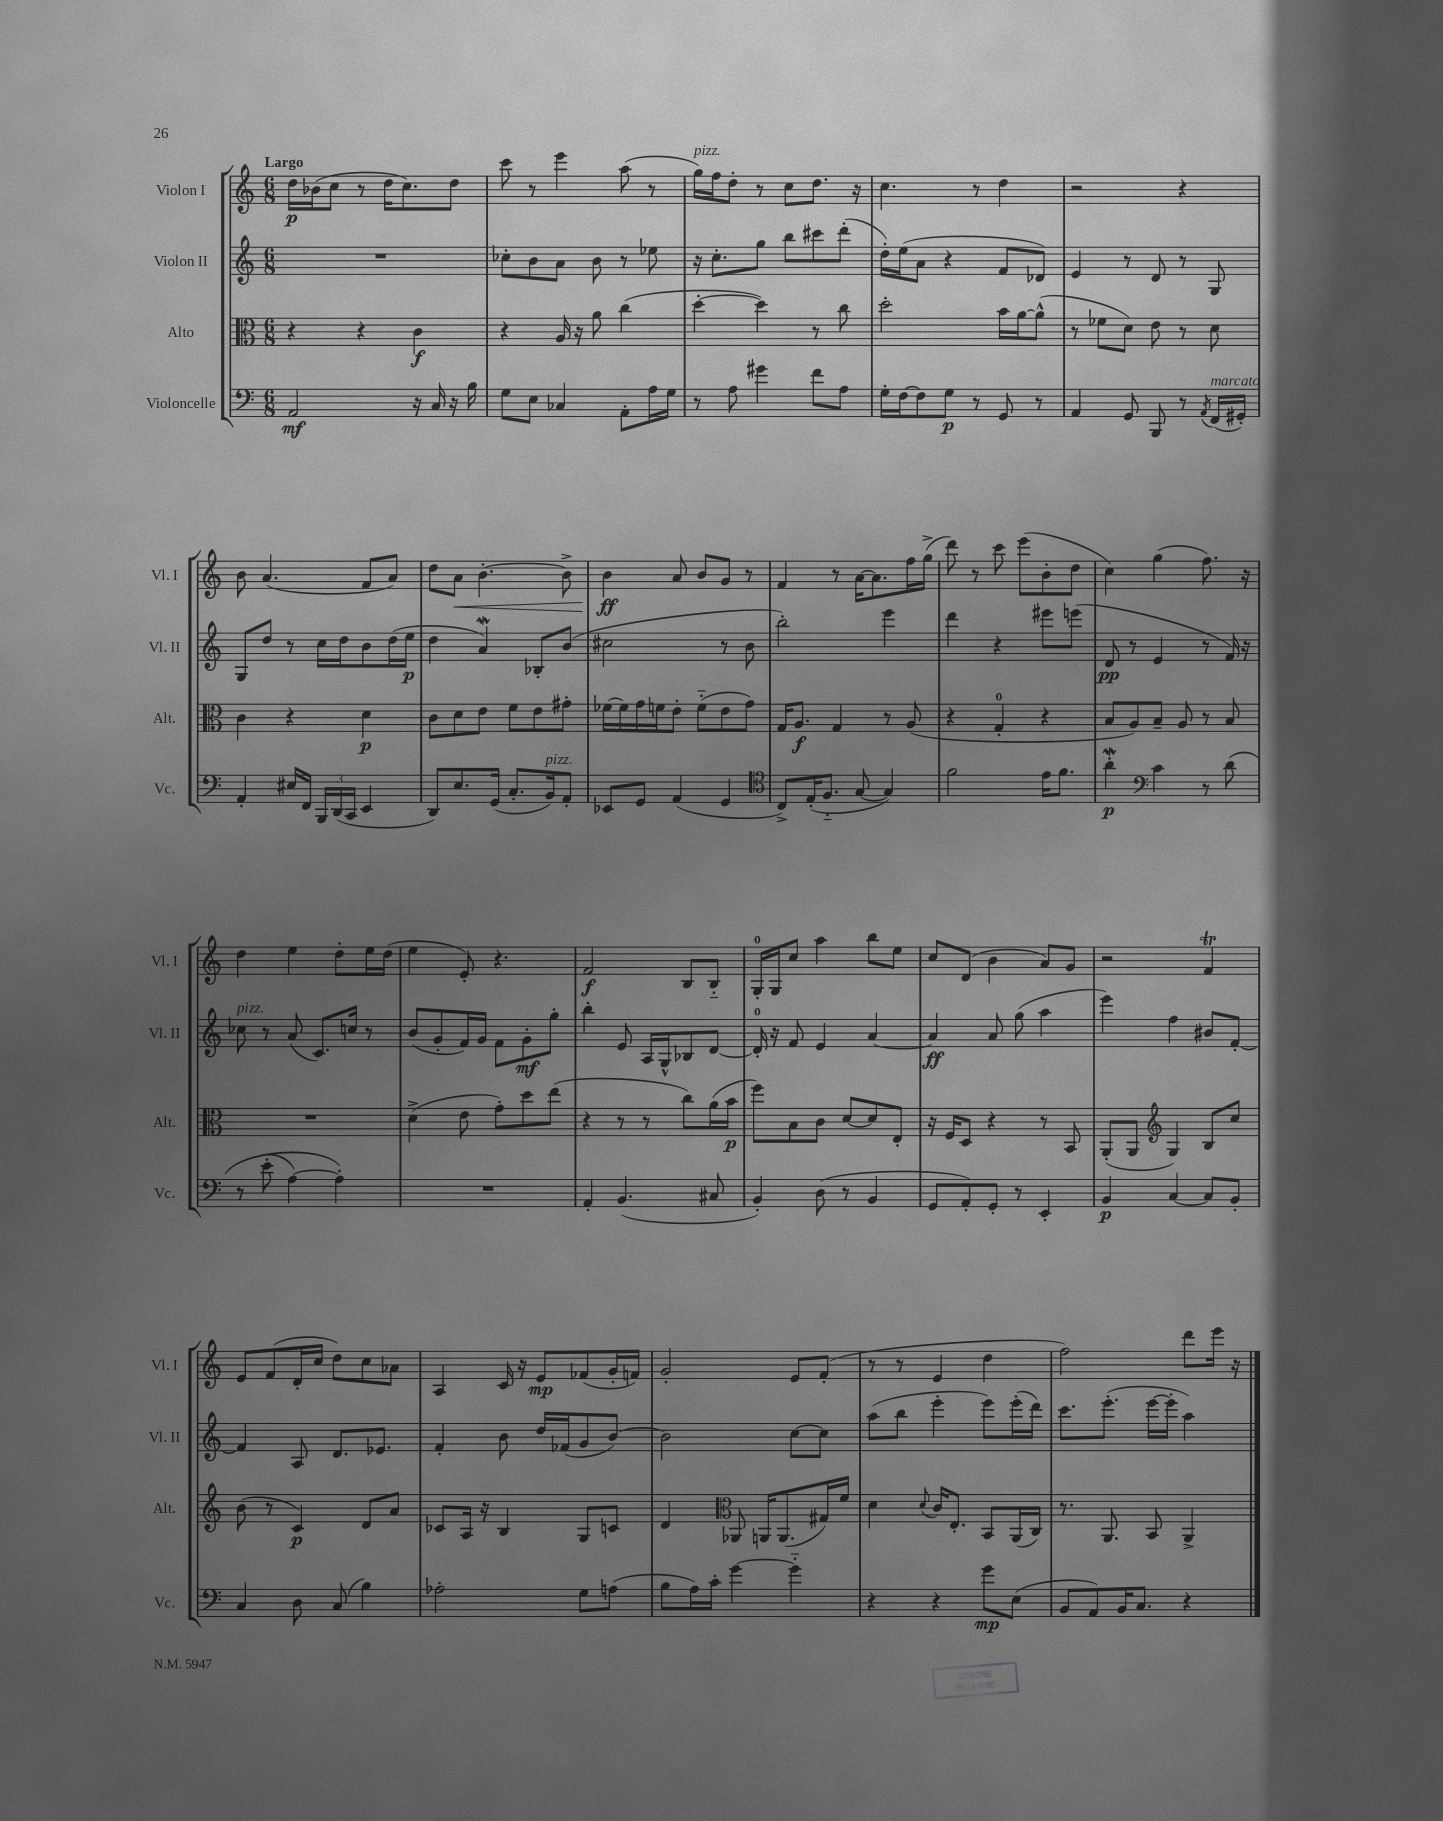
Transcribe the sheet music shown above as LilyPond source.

<<
\new StaffGroup <<
\new Staff = "s0" \with { instrumentName = "Violon I" shortInstrumentName = "Vl. I" } {
    \clef treble \key c \major \numericTimeSignature \time 6/8 \tempo "Largo"
    \autoBeamOff d''16[\p bes'16( c''8] r8 d''16[ c''8.) d''8] |
    c'''8 r8 e'''4 a''8( r8 |
    g''16[^\markup { \italic "pizz." }) f''16 d''8]-. r8 c''8[ d''8.] r16 |
    c''4. r8 d''4 |
    r2 r4 |
    b'8 a'4.( f'8[ a'8]) |
    d''8[ a'8]\< b'4.~-. b'8-> |
    b'4\ff\! a'8 b'8[ g'8] r8 |
    f'4 r8 a'16[~ a'8. f''16 g''16]->( |
    d'''8) r8 c'''8 e'''8[( b'8-. d''8] |
    c''4) g''4( f''8.) r16 |
    d''4 e''4 d''8[-. e''16 d''16]( |
    e''4 e'8-.) r4. |
    f'2\f b8[ b8]-_ |
    g16[-0-. g16 c''8] a''4 b''8[ e''8] |
    c''8[ d'8]( b'4 a'8[) g'8] |
    r2 f'4\trill |
    e'8[ f'8( d'16-. c''16] d''8[) c''8 aes'8] |
    a4 c'16 r16 e'8[\mp fes'8( g'16-. f'16]) |
    g'2-. e'8[ f'8]-.( |
    r8 r8 e'4 d''4 |
    f''2) d'''8[ e'''16] r16 \bar "|." |
}
\new Staff = "s1" \with { instrumentName = "Violon II" shortInstrumentName = "Vl. II" } {
    \clef treble \key c \major \numericTimeSignature \time 6/8
    \autoBeamOff R2. |
    ces''8[-. b'8 a'8] b'8 r8 ees''8 |
    r16 c''8.[-. g''8] b''8[ cis'''8 d'''8]-.( |
    d''16[-.) e''16( a'8] r4 f'8[ des'8]) |
    e'4 r8 d'8 r8 g8 |
    g8[ d''8] r8 c''16[ d''16 b'8 d''16( e''16]\p |
    d''4 a'4\mordent) bes8[-. b'8]( |
    cis''2 r8 b'8 |
    b''2-.) e'''4 |
    d'''4 r4 eis'''8[ e'''8]( |
    d'8\pp r8 e'4 r8 f'16) r16 |
    ces''8^\markup { \italic "pizz." } r8 a'8( c'8.[) c''16] r8 |
    b'8[( g'8-. f'16) g'16] f'8[ g'8-.\mf g''8]-. |
    b''4-. e'8 a16[ g16-^ bes8 d'8]~ |
    d'16-0-. r16 f'8 e'4 a'4~ |
    a'4\ff a'8 g''8( a''4 |
    e'''4) f''4 bis'8[ f'8]~-. |
    f'4 a8 d'8.[ ees'8.] |
    f'4-. b'8 d''16[ fes'16( g'8 b'8]~) |
    b'2 c''8[~ c''8] |
    a''8[( b''8] e'''4-. e'''8[) e'''16-.( d'''16]) |
    c'''8.[ e'''8.]-.( e'''16[~ e'''16]-. a''4) \bar "|." |
}
\new Staff = "s2" \with { instrumentName = "Alto" shortInstrumentName = "Alt." } {
    \clef alto \key c \major \numericTimeSignature \time 6/8
    \autoBeamOff r4 r4 c'4\f |
    r4 a16 r16 a'8 c''4( |
    d''4~-. d''4) r8 c''8 |
    d''2-. b'16[ a'16~ a'8]-^( |
    r8 fes'8[ d'8]) e'8 r8 d'8 |
    c'4 r4 d'4\p |
    c'8[ d'8 e'8] f'8[ e'8 gis'8]-. |
    fes'16[~ fes'16 g'16 f'16 e'8]-. f'8[-_( e'8 g'8]) |
    g16[ a8.]\f g4 r8 a8( |
    r4 g4-0-. r4 |
    b8[ a8) b8]-- a8 r8 b8 |
    R2. |
    d'4->( e'8 g'8[-.) d''8 e''8]( |
    r4 r8 r8 c''8[) a'16( b'16]\p |
    f''8[) b8 c'8] d'8[~ d'8 e8]-. |
    r16 f16[ d8] r4 r8 b,8 |
    a,8[-.( a,8] \clef treble g4) b8[ c''8] |
    b'8( r8 c'4\p) d'8[ a'8] |
    ces'8[ a16] r16 b4 g8[ c'8] |
    d'4 \clef alto aes,8 a,16[ a,8.( gis16) f'16] |
    d'4 \appoggiatura { d'8 } c'16[ e8.]-. b,8[ a,16( c16]) |
    r8. a,8. b,8 a,4-> \bar "|." |
}
\new Staff = "s3" \with { instrumentName = "Violoncelle" shortInstrumentName = "Vc." } {
    \clef bass \key c \major \numericTimeSignature \time 6/8
    \autoBeamOff a,2\mf r16 c16 r16 b16 |
    g8[ e8] ces4 a,8[-. a16 g16] |
    r8 a8 gis'4 f'8[ a8] |
    g16[-. f16~ f8 g8]\p r8 g,8 r8 |
    a,4 g,8 b,,8 r8 \acciaccatura { a,8 } f,16[^\markup { \italic "marcato" }( gis,16]-.) |
    a,4-. eis16[ f,16] \tuplet 3/2 { b,,16[ d,16( c,16] } e,4 |
    d,8[) e8. g,16]( c8.[-. b,16^\markup { \italic "pizz." }) a,8]-. |
    ees,8[ g,8] a,4( g,4 |
    \clef tenor c8[->) e16-.( f8.]-_ g8~ g4) |
    f'2 e'16[ f'8.] |
    a'4-.\mordent\p \clef bass c'4 r8 d'8\( |
    r8 e'8-.( a4~) a4-.\) |
    R2. |
    a,4-. b,4.( cis8 |
    b,4-.) d8( r8 b,4 |
    g,8[ a,8-.) g,8]-. r8 e,4-. |
    b,4\p c4~ c8[ b,8]-. |
    c4 d8 c8( b4) |
    aes2-. g8[ a8]( |
    b8[ a16) c'16]-. g'4~ g'4-_ |
    r4 r4 g'8[\mp e8]( |
    b,8[ a,8) b,16 c8.] r4 \bar "|." |
}
>>
>>
\layout { \context { \Score \remove "Bar_number_engraver" } }
